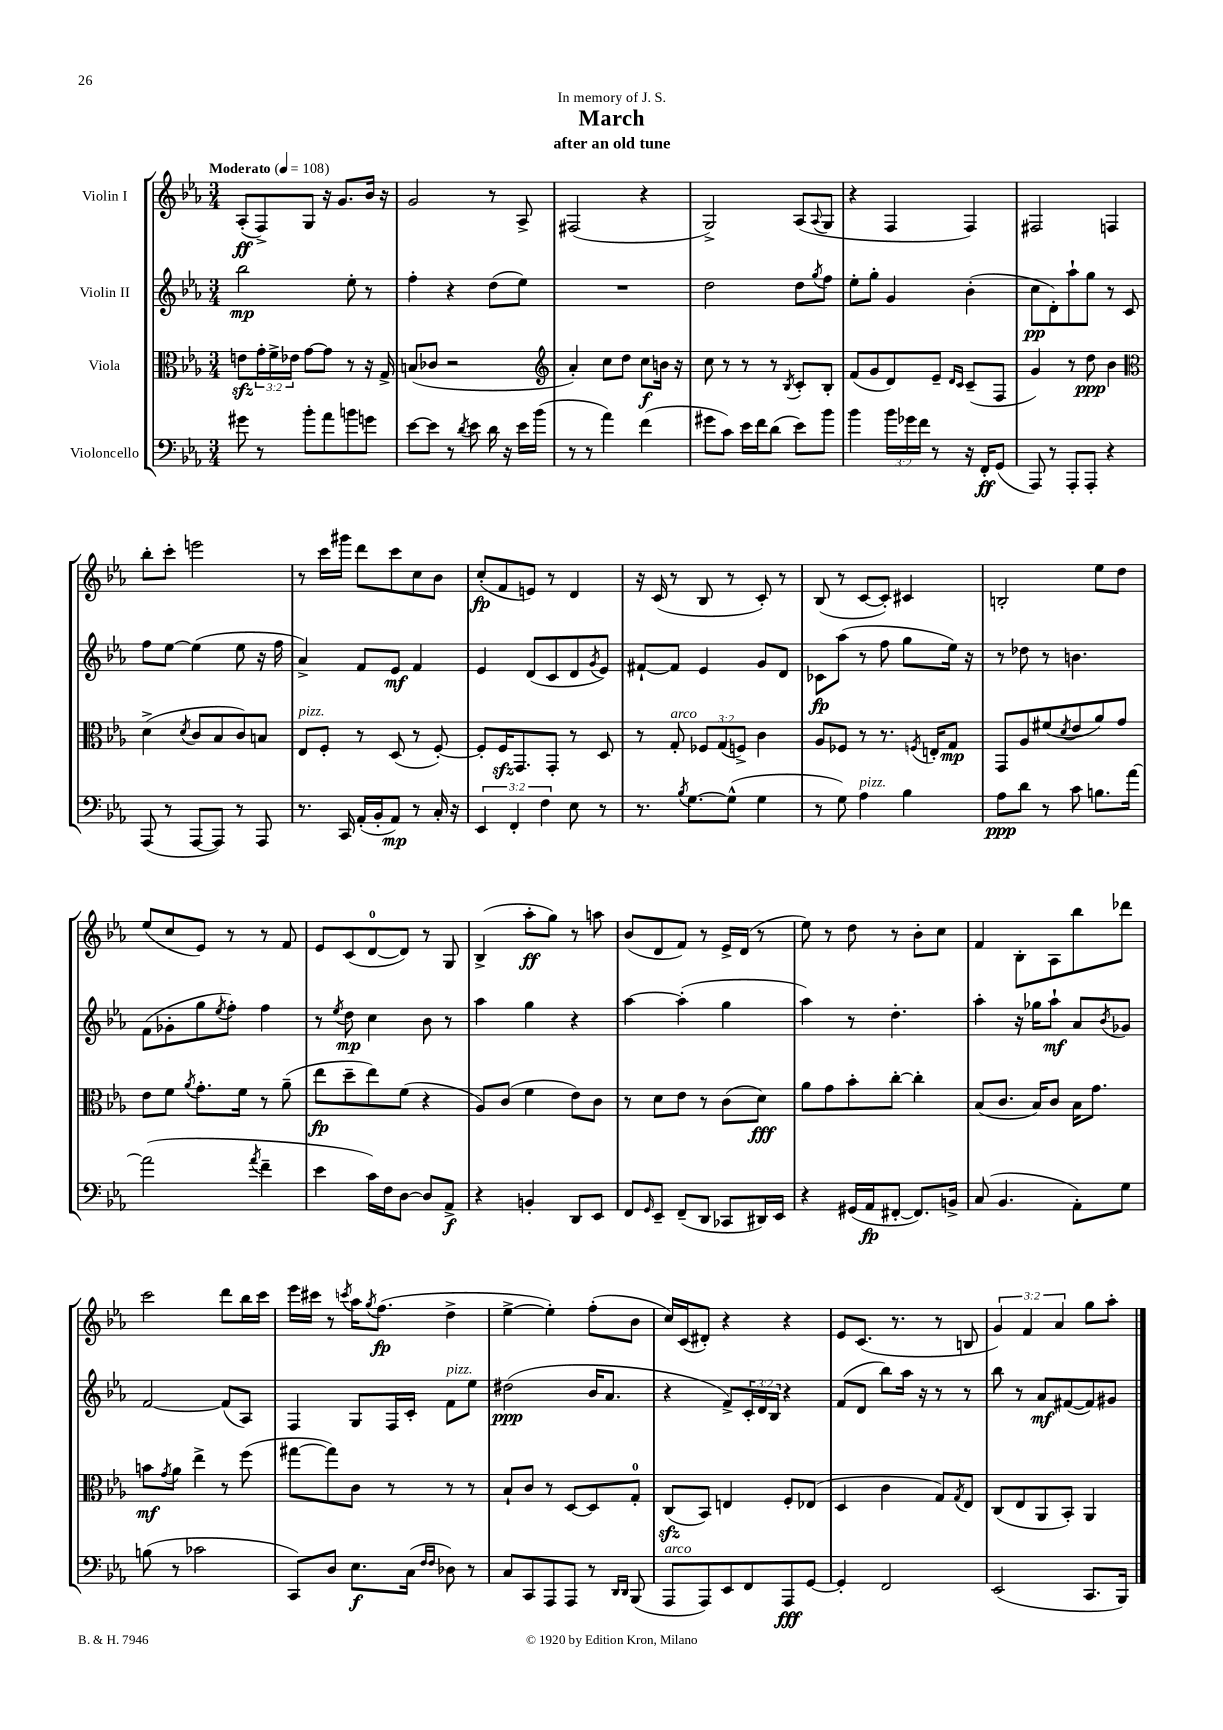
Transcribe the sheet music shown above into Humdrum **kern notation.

**kern	**kern	**kern	**kern
*staff4	*staff3	*staff2	*staff1
*clefF4	*clefC3	*clefG2	*clefG2
*k[b-e-a-]	*k[b-e-a-]	*k[b-e-a-]	*k[b-e-a-]
*M3/4	*M3/4	*M3/4	*M3/4
*MM108	*MM108	*MM108	*MM108
8g#\	8e\L	2bb-\	(8A-'/L
8r	24g'\L	.	8F^/)
.	24f^\	.	.
.	24e-\JJ	.	.
8b-'\L	[8g\L	.	8G/J
8a-\	8g\]J	.	16r
.	.	.	8.g/L
8b\	8r	8ee-'\	.
8g\J	16r	8r	16b-/Jk
.	16G^/	.	16r
=	=	=	=
[8e-\L	(8B/L	4ff'\	2g/
8e-\]J	8c-/J	.	.
8r	2r	4r	.
8qd/	.	.	.
8e-\	.	.	.
16d\	.	(8dd\L	8r
16r	.	.	.
16e-\LL	.	8ee-\J)	8A-^/
(16b-\JJ	.	.	.
=	=	=	=
*	*clefG2	*	*
8r	4a-'/)	2.r	(2F#/
8r	.	.	.
4a-\)	8cc\L	.	.
.	8dd\J	.	.
(4f\	8cc\L	.	4r
.	16b\Jk	.	.
.	16r	.	.
=	=	=	=
8g#\L	8cc\	2dd\	2G^/)
8c\J)	8r	.	.
16e-\LL	8r	.	.
16f\J	.	.	.
(8d\J	8r	.	.
.	8qB-/	.	.
8e-\L)	8c'/L	8dd\L	(8A-/L
.	.	8qgg/	8qqA-/
8b-\J	8B-'/J	8ff\J	8G/J
=	=	=	=
4b-\	(8f/L	8ee-'\L	4r
.	8g/	8gg'\J	.
24b-\LL	8d/)	4g/	4F/
24g-\	.	.	.
24f\JJ	.	.	.
8r	8e-~/J	.	.
.	16qqd/LL	.	.
.	16qqc/JJ	.	.
16r	(8c~/L	(4b-'\	4F/)
16FF'/LK	.	.	.
(8GG/J	8F/J	.	.
=	=	=	=
8AAA-/)	4g/)	8cc\L	2F#/
8r	.	8d'\)	.
8AAA-'/L	8r	8aa-`\	.
8AAA-'/J	8dd\	8gg\J	.
4r	4b-\	8r	4F/
.	.	8c/	.
=	=	=	=
*	*clefC3	*	*
(8AAA-/	(4d^\	8ff\L	8bb-'\L
8r	.	[8ee-\J	8ccc'\J
.	8qd/	.	.
[8AAA-/L	8c/L	(4ee-\]	2eee\
8AAA-/]J)	8B-/	.	.
8r	8c/)	8ee-\	.
8AAA-/	8B/J	16r	.
.	.	16ff\	.
=	=	=	=
8.r	8E-/L	4a-^/)	8r
.	8F'/J	.	16ccc\LL
16CC/	.	.	16ggg#\JJ
(16AA-'/LL	8r	8f/L	8ddd\L
16BB-'/J	.	.	.
8AA-/J)	(8D/	8e-/J	8ccc\
8r	8r	4f/	8cc\
16C'/	[8F'/)	.	8b-\J
16r	.	.	.
=	=	=	=
6EE-/	8F'/]L	4e-/	(8cc'/L
.	16F/K	.	8f/
6FF'/	.	.	.
.	8.GG/	.	.
.	.	(8d/L	8e/J)
6F\	.	.	.
.	8GG'/J	8c/	8r
8E-\	8r	8d/	4d/
.	.	8qg/	.
8r	8D/	8e-/J)	.
=	=	=	=
8.r	8r	[8f#`/L	16r
.	.	.	(16c/
.	8G'/	8f#/]J	8r
8qB-/	.	.	.
[8.G\L	.	.	.
.	12F-/L	4e-/	8B-/
.	(12G/	.	.
(8G^^\]J	.	.	8r
.	12F^/J)	.	.
4G\	4c\	8g/L	8c'/)
.	.	8d/J	8r
=	=	=	=
8r	8A-/L	8c-\L	(8B-/
8G\)	8F-/J	(8aa-\J	8r
4A-\	8r	8r	[8c/L
.	8.r	8ff\	8c'/]J)
4B-\	.	8gg\L	4c#/
.	8qF/	.	.
.	16E'/LK	.	.
.	8G/J	16ee-\Jk)	.
.	.	16r	.
=	=	=	=
8A-\L	8GG/L	8r	2B'/
8d\J	8A-/	8dd-\	.
8r	(8f#/	8r	.
.	8qd/	.	.
8c\	8e-/	4.b\	.
8.B\L	8a-/)	.	8ee-\L
.	8g/J	.	8dd\J
[16a-\Jk	.	.	.
=	=	=	=
(2a-\]	8e-\L	(8f\L	(8ee-/L
.	8f\J	8g-'\	8cc/
.	8qa-/	.	.
.	8.g'\L	8gg\	8e-/J)
.	.	8qee-/	.
.	.	8ff'\J)	8r
.	16f\Jk	.	.
8qa-/	.	.	.
4f~\	8r	4ff\	8r
.	(8a-~\	.	8f/
=	=	=	=
4e-\	8ee-\L	8r	8e-/L
.	.	8qee-/	.
.	8dd~\	8dd\	(8c/
16c\LL)	8ee-\)	4cc\	[8d/
16F\J	.	.	.
[8D\J	(8f\J	.	8d/]J)
8D/]L	4r	8b-\	8r
8AA-^/J	.	8r	8G/
=	=	=	=
4r	8A-/L)	4aa-\	(4B-^/
.	(8c/J	.	.
4BB'/	4f\	4gg\	8aa-'\L
.	.	.	8gg\J)
8DD/L	8e-\L)	4r	8r
8EE-/J	8c\J	.	8aa\
=	=	=	=
8FF/L	8r	[4aa-\	(8b-/L
16qqGG/	.	.	.
8EE-~/J	8d\L	.	8d/
(8FF~/L	8e-\J	(4aa-'\]	8f/J)
8DD/J	8r	.	8r
8CC-/L	(8c\L	4gg\	16e-^/LL
.	.	.	(16d/JJ
16DD#/L)	8d\J)	.	8r
16EE-/JJ	.	.	.
=	=	=	=
4r	8a-\L	4aa-\)	8ee-\)
.	8g\	.	8r
(16GG#/LL	8b-'\	8r	8dd\
16AA-/J	.	.	.
[8FF#'/J	[8cc'\J	4.dd'\	8r
8.FF#/]L)	4cc'\]	.	8b-'\L
.	.	.	8cc\J
16BB^/Jk	.	.	.
=	=	=	=
(8C/	(8B-/L	4aa-'\	4f/
4.BB-/	8.c/J	.	.
.	.	16r	8B-'\L
.	16B-/LK)	16gg-\LK	.
.	8c/J	8aa-`\J	8A-\
8AA-'\L)	16B-\LK	8a-/L	8bb-\
.	8.g\J	.	.
.	.	8qb-/	.
8G\J	.	8g-/J	8ddd-\J
=	=	=	=
(8B\	8b\L	[2f/	2ccc\
.	8qg/	.	.
8r	8a-\J	.	.
2c-\	4ee-^\	.	.
.	8r	(8f/]L	8ddd\L
.	(8ff\	8A-/J)	16bb-\L
.	.	.	16ccc\JJ
=	=	=	=
8CC/L)	[8gg#\L	4F/	16eee-\LL
.	.	.	16ccc#\JJ
8D/J	8gg#\])	.	8r
.	.	.	8qccc/
8.E-\L	8c\J	8G/L	16aa-\LK
.	.	.	8qgg/
.	.	.	(8.ff\J
.	8r	16F/L	.
(16C\Jk	.	16c'/JJ	.
16qqF/LL	.	.	.
16qqF/JJ	.	.	.
8D-\)	8r	8f\L	4dd^\
8r	8r	8ee-\J	.
=	=	=	=
8C/L	8B-`/L	(2dd#\	[4ee-^\
8CC/	8c/J	.	.
8AAA-/	8r	.	4ee-'\])
8AAA-/J	[8D/L	.	.
8r	8D/]	16b-/LK	(8ff'\L
.	.	8.a-/J	.
16qqDD/LL	.	.	.
16qqDD/JJ	.	.	.
(8BBB-/	8G'/J	.	8b-\J
=	=	=	=
8AAA-/L	(8C/L	4r	16cc/LL)
.	.	.	(16c/J
8AAA-/)	8BB-/J)	.	8d#'/J)
8EE-/	4E/	8f^/L)	4r
8FF/	.	24c'/L	.
.	.	24d/	.
.	.	24B-/JJ	.
8AAA-/	8F'/L	4r	4r
[8GG/J	(8E-/J	.	.
=	=	=	=
4GG'/]	4D/	(8f/L	8e-/L
.	.	8d/J	(8.c/J
2FF/	4c\	8bb-\L)	.
.	.	.	8.r
.	.	16aa-\Jk	.
.	.	16r	.
.	8G/L)	8r	8r
.	8qG/	.	.
.	8E-/J	8r	8B/
=	=	=	=
(2EE-/	(8C/L	8bb-\	6g/)
.	8E-/	8r	.
.	.	.	6f/
.	8AA-/	8a-/L	.
.	.	.	6a-/
.	8BB-'/J)	([8f#/	.
8.CC/L	4AA-/	8f#/])	8gg\L
.	.	8g#/J	8aa-'\J
16BBB-/Jk)	.	.	.
==	==	==	==
*-	*-	*-	*-
